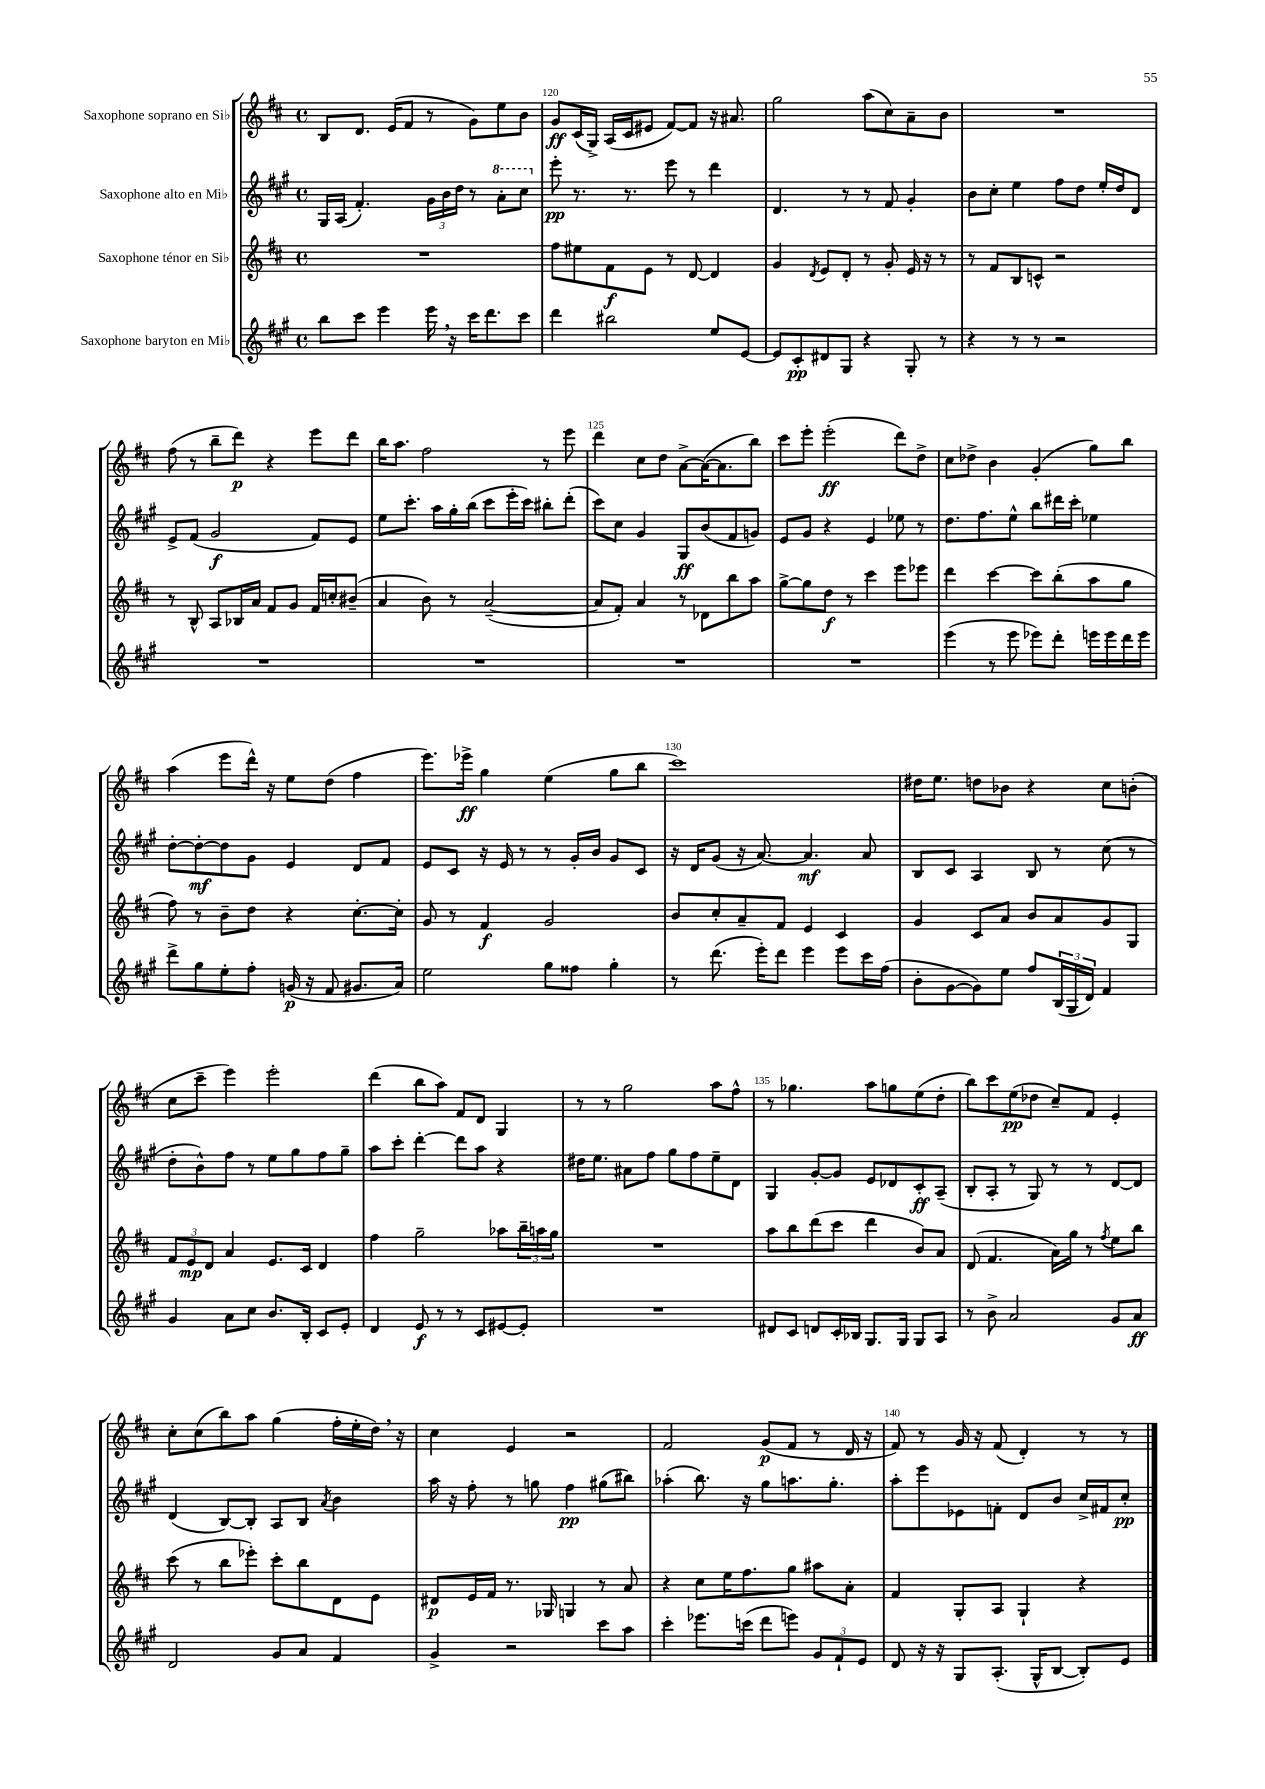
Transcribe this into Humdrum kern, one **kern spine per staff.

**kern	**dynam	**kern	**dynam	**kern	**dynam	**kern	**dynam
*part4	*part4	*part3	*part3	*part2	*part2	*part1	*part1
*staff4	*staff4	*staff3	*staff3	*staff2	*staff2	*staff1	*staff1
*I"Saxophone baryton en Mi♭	*	*I"Saxophone ténor en Si♭	*	*I"Saxophone alto en Mi♭	*	*I"Saxophone soprano en Si♭	*
*clefG2	*	*clefG2	*	*clefG2	*	*clefG2	*
*k[f#c#g#]	*	*k[f#c#]	*	*k[f#c#g#]	*	*k[f#c#]	*
*M4/4	*	*M4/4	*	*M4/4	*	*M4/4	*
*met(c)	*	*met(c)	*	*met(c)	*	*met(c)	*
=119	=119	=119	=119	=119	=119	=119	=119
8bb\L	.	1r	.	16G#/LL	.	8B/L	.
.	.	.	.	(16A/JJ	.	.	.
8ccc#\J	.	.	.	4.f#'/)	.	8.d/J	.
4eee\	.	.	.	.	.	.	.
.	.	.	.	.	.	(16e/KL	.
.	.	.	.	.	.	8f#/J	.
16eee,\	.	.	.	24g#\LL	.	8r	.
.	.	.	.	24b\	.	.	.
16r	.	.	.	.	.	.	.
.	.	.	.	24dd\JJ	.	.	.
16ccc#\KL	.	.	.	8r	.	8g\L)	.
8.ddd\	.	.	.	.	.	.	.
*	*	*	*	*8va	*	*	*
.	.	.	.	8aa'\L	.	8ee\	.
8ccc#\J	.	.	.	8ccc#\J	.	8b\J	.
=120	=120	=120	=120	=120	=120	=120	=120
*	*	*	*	*X8va	*	*	*
4ddd\	.	8ff#\L	.	8eee'\	pp	8g/L	ff
.	.	8ee#X\	.	8.r	.	(16c#/L	.
.	.	.	.	.	.	16G^/JJ)	.
2bb#X\	.	8f#\	f	.	.	(16A/LL	.
.	.	.	.	8.r	.	16c#/J	.
.	.	8e\J	.	.	.	8e#X/J	.
.	.	8r	.	8eee\	.	[8f#/L)	.
.	.	[8d/	.	8r	.	8f#/J]	.
8ee/L	.	4d/]	.	4ddd\	.	16r	.
.	.	.	.	.	.	8.a#X/	.
[8e/J	.	.	.	.	.	.	.
=121	=121	=121	=121	=121	=121	=121	=121
8e/L]	.	4g/	.	4.d/	.	2gg\	.
8c#'/	pp	.	.	.	.	.	.
.	.	8qd/	.	.	.	.	.
8d#X/	.	8e/L	.	.	.	.	.
8G#/J	.	8d'/J	.	8r	.	.	.
4r	.	8r	.	8r	.	(8aa\L	.
.	.	8g'/	.	8f#/	.	8cc#\)	.
8G#'/	.	16e/	.	4g#'/	.	8a~\	.
.	.	16r	.	.	.	.	.
8r	.	8r	.	.	.	8b\J	.
=122	=122	=122	=122	=122	=122	=122	=122
4r	.	8r	.	8b\L	.	1r	.
.	.	8f#/L	.	8cc#'\J	.	.	.
8r	.	8B/	.	4ee\	.	.	.
8r	.	8cn^^/J	.	.	.	.	.
2r	.	2r	.	8ff#\L	.	.	.
.	.	.	.	8dd\J	.	.	.
.	.	.	.	16ee'/LL	.	.	.
.	.	.	.	16dd/J	.	.	.
.	.	.	.	8d/J	.	.	.
!!LO:LB:g=z
=123	=123	=123	=123	=123	=123	=123	=123
1r	.	8r	.	8e^/L	.	(8ff#\	.
.	.	8B^^/	.	(8f#/J	.	8r	.
.	.	8A/L	.	2g#/	f	8bb~\L	.
.	.	16B-X/L	.	.	.	8ddd\J)	p
.	.	16a/JJ	.	.	.	.	.
.	.	8f#/L	.	.	.	4r	.
.	.	8g/J	.	.	.	.	.
.	.	16f#/LL	.	8f#/L)	.	8eee\L	.
.	.	16ccn'/J	.	.	.	.	.
.	.	(8b#X~/J	.	8e/J	.	8ddd\J	.
=124	=124	=124	=124	=124	=124	=124	=124
1r	.	4a/	.	8ee\L	.	16bb\KL	.
.	.	.	.	.	.	8.aa\J	.
.	.	.	.	8.ccc#'\J	.	.	.
.	.	8b\)	.	.	.	2ff#\	.
.	.	.	.	16aa\LL	.	.	.
.	.	8r	.	16gg#'\	.	.	.
.	.	.	.	(16bb\JJ	.	.	.
.	.	([2a~/	.	8ccc#\L	.	.	.
.	.	.	.	16eee'\L	.	.	.
.	.	.	.	16ccc#\JJ)	.	.	.
.	.	.	.	8bb#X'\L	.	8r	.
.	.	.	.	(8ddd'\J	.	8eee\	.
=125	=125	=125	=125	=125	=125	=125	=125
1r	.	8a/L]	.	8ccc#\L)	.	4ddd\	.
.	.	8f#'/J)	.	8cc#\J	.	.	.
.	.	4a/	.	4g#/	.	8cc#\L	.
.	.	.	.	.	.	8dd\J	.
.	.	8r	.	8G#/L	ff	[8a^\L	.
.	.	8d-X\L	.	(8b/	.	(16a\K_	.
.	.	.	.	.	.	8.a\]	.
.	.	8bb\	.	8f#/	.	.	.
.	.	8aa\J	.	8gn/J)	.	8bb\J)	.
=126	=126	=126	=126	=126	=126	=126	=126
1r	.	[8gg^\L	.	8e/L	.	8ccc#\L	.
.	.	8gg\]	.	8g#/J	.	8eee'\J	.
.	.	8dd\J	f	4r	.	(2eee'\	ff
.	.	8r	.	.	.	.	.
.	.	4ccc#\	.	4e/	.	.	.
.	.	8eee\L	.	8ee-X\	.	8ddd\L)	.
.	.	8eee-X\J	.	8r	.	8dd^\J	.
=127	=127	=127	=127	=127	=127	=127	=127
(4eee\	.	4ddd\	.	8.dd\L	.	8cc#\L	.
.	.	.	.	.	.	8dd-X^\J	.
.	.	.	.	8.ff#\	.	.	.
8r	.	[4ccc#\	.	.	.	4b\	.
8eee\	.	.	.	8ee^^\J	.	.	.
8eee-X\L)	.	8ccc#\L]	.	8bb\L	.	(4g'/	.
8ddd'\J	.	(8bb'\	.	16ddd#X\L	.	.	.
.	.	.	.	16ccc#'\JJ	.	.	.
16eeen\LL	.	8aa\	.	4ee-X\	.	8gg\L)	.
16eee\	.	.	.	.	.	.	.
16ddd\	.	8gg\J	.	.	.	8bb\J	.
16eee\JJ	.	.	.	.	.	.	.
!!LO:LB:g=z
=128	=128	=128	=128	=128	=128	=128	=128
8ddd^\L	.	8ff#\)	.	[8dd'\L	.	(4aa\	.
8gg#\	.	8r	.	8dd'\_	mf	.	.
8ee'\	.	8b~\L	.	8dd\]	.	8eee\L	.
8ff#'\J	.	8dd\J	.	8g#\J	.	16ddd^^\Jk)	.
.	.	.	.	.	.	16r	.
(16gn/	p	4r	.	4e/	.	8ee\L	.
16r	.	.	.	.	.	.	.
8f#/	.	.	.	.	.	(8dd\J	.
8.g#X/L	.	[8.cc#'\L	.	8d/L	.	4ff#\	.
.	.	.	.	8f#/J	.	.	.
16a/Jk)	.	16cc#'\Jk]	.	.	.	.	.
=129	=129	=129	=129	=129	=129	=129	=129
2ee\	.	8g/	.	8e/L	.	8.eee\L)	.
.	.	8r	.	8c#/J	.	.	.
.	.	.	.	.	.	16eee-X^\Jk	ff
.	.	4f#/	f	16r	.	4gg\	.
.	.	.	.	16e/	.	.	.
.	.	.	.	8r	.	.	.
8gg#\L	.	2g/	.	8r	.	(4ee\	.
8ff##X\J	.	.	.	16g#'/LL	.	.	.
.	.	.	.	16b/JJ	.	.	.
4gg#'\	.	.	.	8g#/L	.	8gg\L	.
.	.	.	.	8c#/J	.	8bb\J	.
=130	=130	=130	=130	=130	=130	=130	=130
8r	.	8b/L	.	16r	.	1ccc#)	.
.	.	.	.	16d/KL	.	.	.
(8.ddd\	.	8cc#'/	.	(8g#/J	.	.	.
.	.	8a~/	.	16r	.	.	.
16eee'\KL)	.	.	.	[8.a/)	.	.	.
8ddd\J	.	8f#/J	.	.	.	.	.
4eee\	.	4e/	.	4.a/]	mf	.	.
8eee\L	.	4c#/	.	.	.	.	.
16ccc#\L	.	.	.	8a/	.	.	.
(16ff#\JJ	.	.	.	.	.	.	.
=131	=131	=131	=131	=131	=131	=131	=131
8b'\L	.	4g/	.	8B/L	.	16dd#X\KL	.
.	.	.	.	.	.	8.ee\J	.
[8g#\	.	.	.	8c#/J	.	.	.
8g#\])	.	8c#/L	.	4A/	.	8ddn\L	.
8ee\J	.	8a/J	.	.	.	8b-X\J	.
8ff#/L	.	8b/L	.	8B/	.	4r	.
(24B/L	.	8a/	.	8r	.	.	.
24G#/	.	.	.	.	.	.	.
24d/JJ)	.	.	.	.	.	.	.
4f#/	.	8g/	.	(8cc#\	.	8cc#\L	.
.	.	8G/J	.	8r	.	(8bn'\J	.
!!LO:LB:g=z
=132	=132	=132	=132	=132	=132	=132	=132
4g#/	.	12f#/L	.	8dd'\L	.	8cc#\L	.
.	.	12e/	mp	.	.	.	.
.	.	.	.	8b^^\)	.	8ccc#~\J	.
.	.	12d/J	.	.	.	.	.
8a\L	.	4a/	.	8ff#\J	.	4eee\)	.
8cc#\J	.	.	.	8r	.	.	.
8.b/L	.	8.e/L	.	8ee\L	.	2eee'\	.
.	.	.	.	8gg#\	.	.	.
16B'/Jk	.	16c#/Jk	.	.	.	.	.
8c#/L	.	4d/	.	8ff#\	.	.	.
8e'/J	.	.	.	8gg#~\J	.	.	.
=133	=133	=133	=133	=133	=133	=133	=133
4d/	.	4ff#\	.	8aa\L	.	(4ddd\	.
.	.	.	.	8ccc#'\J	.	.	.
8e/	f	2gg~\	.	[4ddd'\	.	8bb\L	.
8r	.	.	.	.	.	8aa\J)	.
8r	.	.	.	8ddd\L]	.	8f#/L	.
8c#/L	.	.	.	8aa\J	.	8d/J	.
[8e#X/	.	8aa-X\L	.	4r	.	4G/	.
8e#'/J]	.	24bb~\L	.	.	.	.	.
.	.	24aan\	.	.	.	.	.
.	.	24gg\JJ	.	.	.	.	.
=134	=134	=134	=134	=134	=134	=134	=134
1r	.	1r	.	16dd#X\KL	.	8r	.
.	.	.	.	8.ee\J	.	.	.
.	.	.	.	.	.	8r	.
.	.	.	.	8a#X\L	.	2gg\	.
.	.	.	.	8ff#\J	.	.	.
.	.	.	.	8gg#\L	.	.	.
.	.	.	.	8ff#\	.	.	.
.	.	.	.	8ee~\	.	8aa\L	.
.	.	.	.	8d\J	.	8ff#^^\J	.
=135	=135	=135	=135	=135	=135	=135	=135
8d#X/L	.	8aa\L	.	4G#/	.	8r	.
8c#/J	.	8bb\	.	.	.	4.gg-X\	.
8dn/L	.	(8ddd\	.	[8g#'/L	.	.	.
16c#'/L	.	8ccc#\J	.	8g#/J]	.	.	.
16B-X/JJ	.	.	.	.	.	.	.
8.G#/L	.	4ddd\	.	8e/L	.	8aa\L	.
.	.	.	.	8d-X/	.	8ggn\	.
16G#/Jk	.	.	.	.	.	.	.
8G#/L	.	8b/L)	.	8c#'/	ff	(8ee\	.
8A/J	.	8a/J	.	(8A~/J	.	8dd'\J	.
=136	=136	=136	=136	=136	=136	=136	=136
8r	.	(8d/	.	8B'/L	.	8bb\L)	.
8b^\	.	4.f#/	.	8A'/J	.	8ccc#\	.
2a/	.	.	.	8r	.	(8ee\	pp
.	.	.	.	8G#/)	.	8dd-X\J	.
.	.	16a\LL)	.	8r	.	8cc#~/L)	.
.	.	16gg\JJ	.	.	.	.	.
.	.	8r	.	8r	.	8f#/J	.
.	.	8qff#/	.	.	.	.	.
8g#/L	.	8ee\L	.	[8d/L	.	4e'/	.
8a/J	ff	8bb\J	.	8d/J]	.	.	.
!!LO:LB:g=z
=137	=137	=137	=137	=137	=137	=137	=137
2d/	.	(8ccc#\	.	(4d/	.	8cc#'\L	.
.	.	8r	.	.	.	(8cc#\	.
.	.	8bb\L	.	[8B/L)	.	8bb\)	.
.	.	8eee-X'\J)	.	8B'/J]	.	8aa\J	.
8g#/L	.	8ccc#'\L	.	8A/L	.	(4gg\	.
8a/J	.	8bb\	.	8B/J	.	.	.
.	.	.	.	8qa/	.	.	.
4f#/	.	8d\	.	4b\	.	16ff#'\LL	.
.	.	.	.	.	.	16ee'\	.
.	.	8e\J	.	.	.	16dd,\JJ)	.
.	.	.	.	.	.	16r	.
=138	=138	=138	=138	=138	=138	=138	=138
4g#^/	.	8d#X/L	p	16aa\	.	4cc#\	.
.	.	.	.	16r	.	.	.
.	.	16e/L	.	8ff#'\	.	.	.
.	.	16f#/JJ	.	.	.	.	.
2r	.	8.r	.	8r	.	4e/	.
.	.	.	.	8ggn\	.	.	.
.	.	16G-X/	.	.	.	.	.
.	.	4Gn/	.	4ff#\	pp	2r	.
8ccc#\L	.	8r	.	(8gg#X\L	.	.	.
8aa\J	.	8a/	.	8bb#X\J)	.	.	.
=139	=139	=139	=139	=139	=139	=139	=139
4ccc#'\	.	4r	.	(4aa-X'\	.	2f#/	.
8.eee-X\L	.	8cc#\L	.	8.bb\)	.	.	.
.	.	16ee\K	.	.	.	.	.
(16cccn\Jk	.	8.ff#\	.	16r	.	.	.
8ddd\L	.	.	.	8gg#\L	.	(8g/L	p
8eeen\J)	.	8gg\J	.	8.aan\	.	8f#/J	.
12g#/L	.	8aa#X\L	.	.	.	8r	.
.	.	.	.	8.gg#'\J	.	.	.
12f#`/	.	.	.	.	.	.	.
.	.	8a'\J	.	.	.	16d/	.
12e/J	.	.	.	.	.	.	.
.	.	.	.	.	.	16r	.
=140	=140	=140	=140	=140	=140	=140	=140
8d/	.	4f#/	.	8aa'\L	.	8f#/)	.
16r	.	.	.	8eee\	.	8r	.
16r	.	.	.	.	.	.	.
8G#/L	.	8G'/L	.	8e-X\	.	16g/	.
.	.	.	.	.	.	16r	.
(8.A'/J	.	8A/J	.	8fn'\J	.	(8f#/	.
.	.	4G`/	.	8d/L	.	4d'/)	.
16G#^^/KL	.	.	.	.	.	.	.
[8B/J	.	.	.	8b/J	.	.	.
8B'/L])	.	4r	.	16cc#^/LL	.	8r	.
.	.	.	.	16f#X/J	.	.	.
8e/J	.	.	.	8cc#'/J	pp	8r	.
==	==	==	==	==	==	==	==
*-	*-	*-	*-	*-	*-	*-	*-
